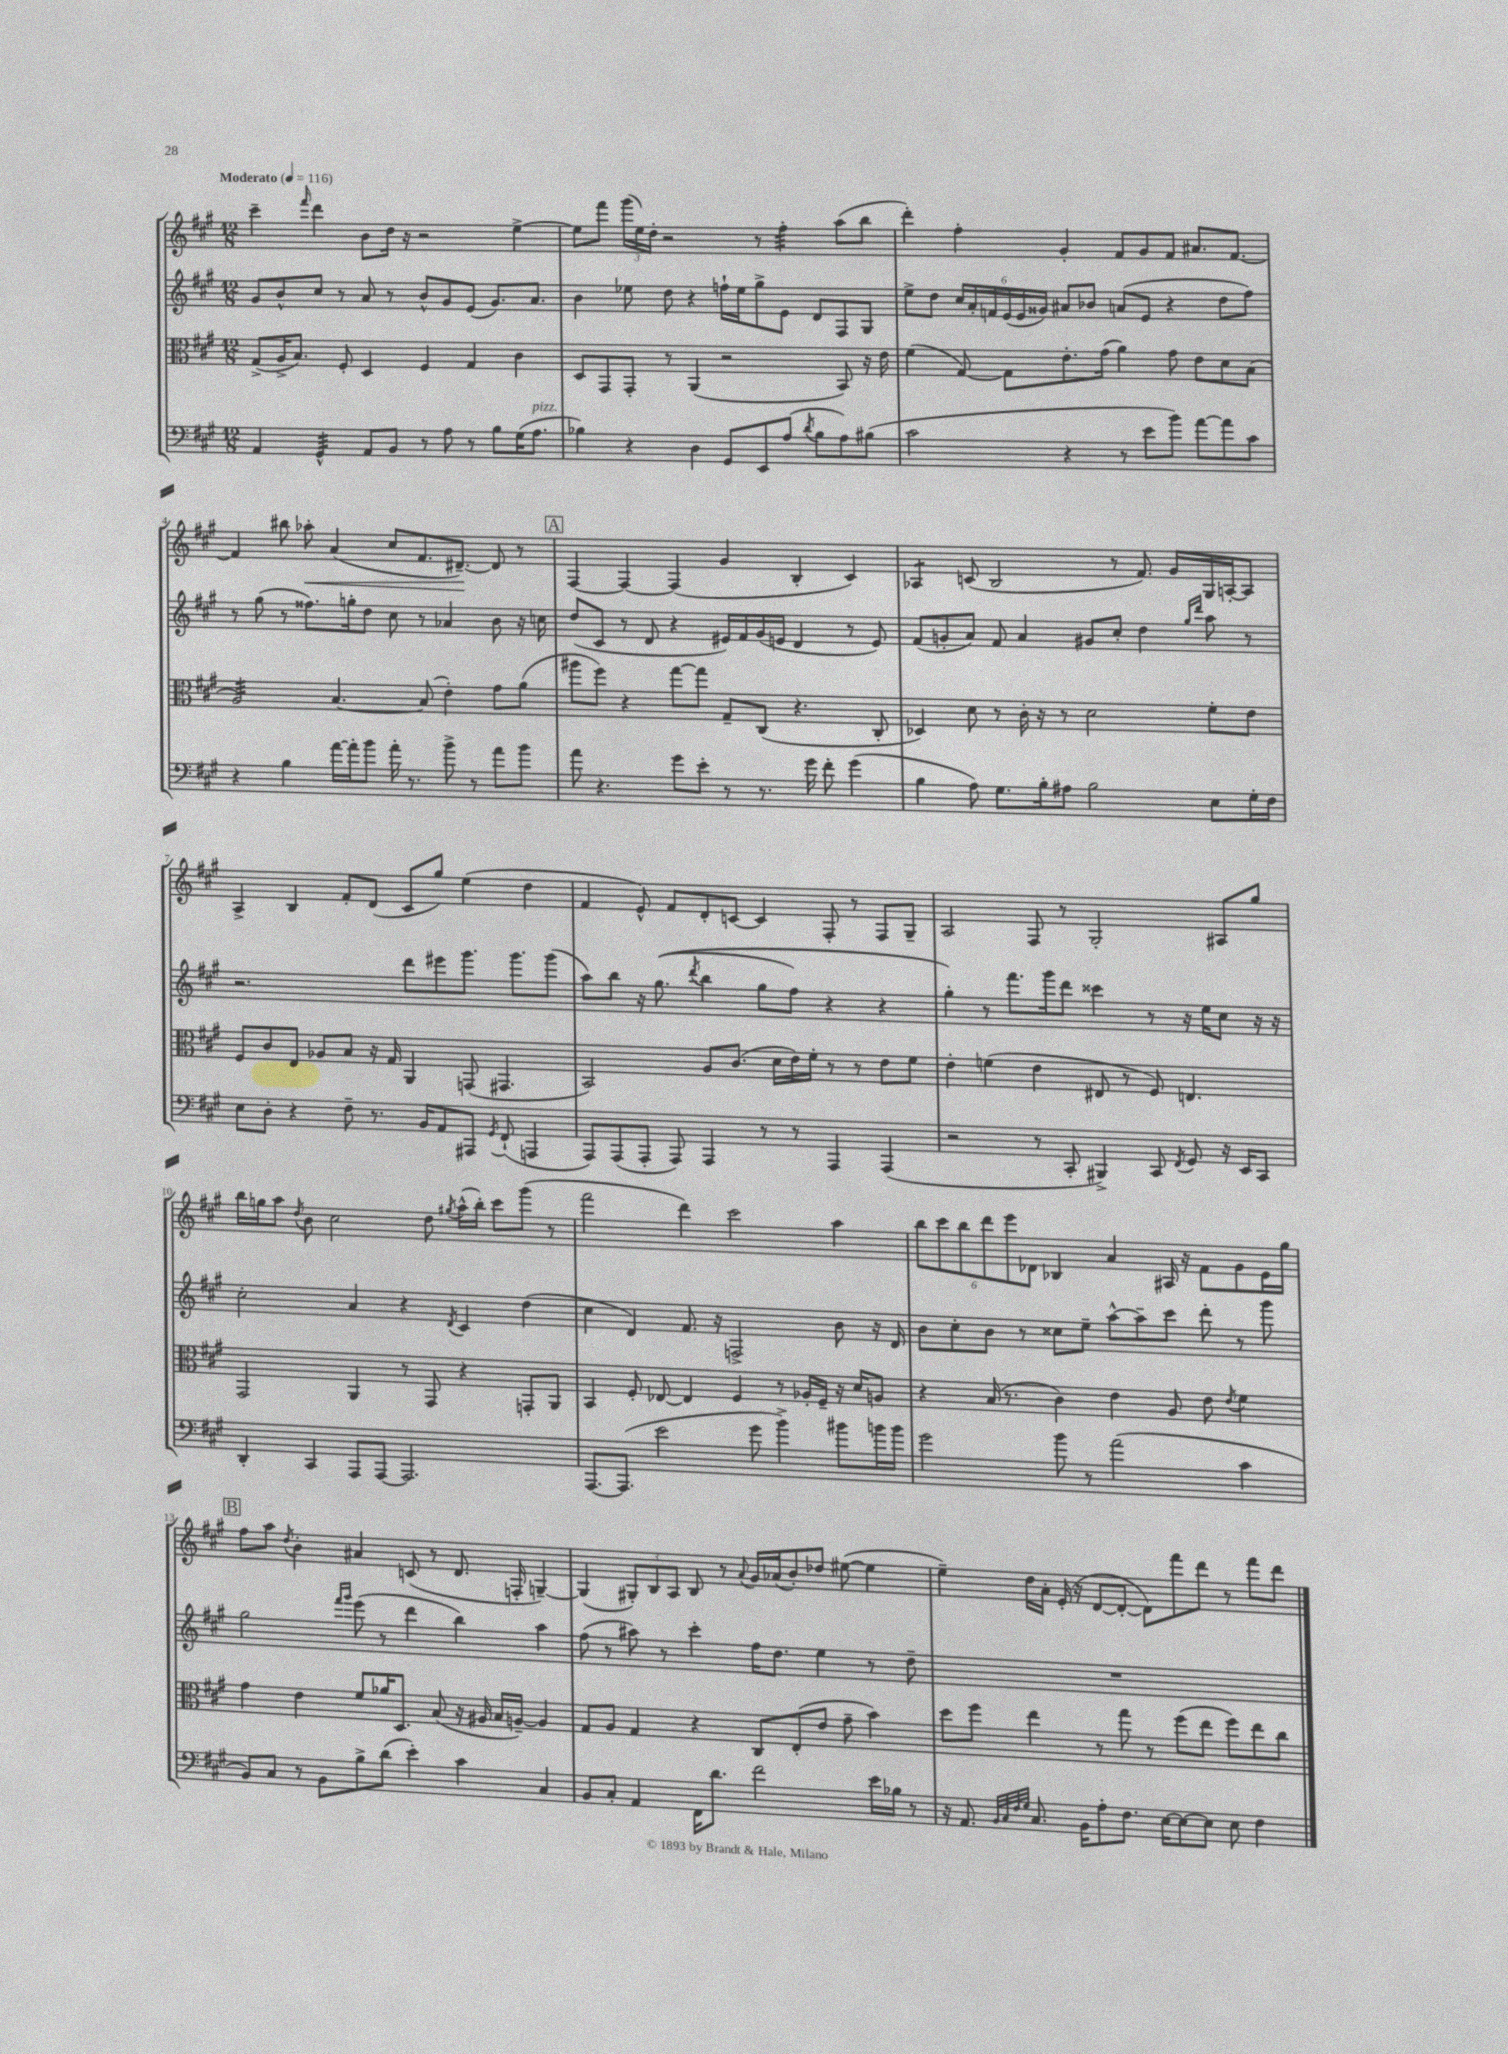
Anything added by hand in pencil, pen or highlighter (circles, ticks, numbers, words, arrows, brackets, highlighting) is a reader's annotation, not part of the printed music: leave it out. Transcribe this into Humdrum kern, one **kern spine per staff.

**kern	**kern	**kern	**kern
*staff4	*staff3	*staff2	*staff1
*clefF4	*clefC3	*clefG2	*clefG2
*k[f#c#g#]	*k[f#c#g#]	*k[f#c#g#]	*k[f#c#g#]
*M12/8	*M12/8	*M12/8	*M12/8
*MM116	*MM116	*MM116	*MM116
4AA/	(8G#^/L	8g#/L	4ccc#~\
.	16A^/K	8b^^/	.
.	8.B/J)	.	.
.	.	.	16qqfff#/
4GG#^^/	.	8cc#/J	4ddd\
.	8F#'/	8r	.
8AA/L	4D/	8a/	8b\L
8BB/J	.	8r	16dd\Jk
.	.	.	16r
8r	4F#/	8b^^/L	2r
8A\	.	8g#/	.
8r	4G#/	(8e/J	.
8B\L	.	8.g#/L)	.
(16G#\K	4c#\	.	[4ee^\
8.A\J	.	8.a/J	.
=	=	=	=
4B-\)	8D/L	4b\	8ee\]L
.	8GG#/	.	8fff#\J
4r	8GG#'/J	8ee-\	(24ggg#\LL
.	.	.	24ee\)
.	.	.	24dd'\JJ
.	8r	8dd\	2r
4D\	(4AA/	4r	.
8GG#/L	2r	16ff`\LL	.
.	.	16ee-\J	.
8EE/	.	8gg#^\	8r
(8A/J	.	8e\J	4ff#'\
8qd/	.	.	.
8B-\L	.	8d/L	.
8A\)	8BB/)	8F#/	(8aa\L
(8B#\J	16r	8G#/J	8bb\J
.	16e\	.	.
=	=	=	=
2c#\	(4f#\	8ee^\L	4ddd'\)
.	.	8dd\J	.
.	[8G#/)	24cc#/LL	4ff#'\
.	.	24a'/	.
.	.	24f/	.
.	8G#\]L	(24e/	.
.	.	24e/	.
.	.	24g##/JJ)	.
4r	8.e'\	8a#/L	4g#'/
.	.	8b-/J	.
.	(16g#\Jk	.	.
8r	4a\)	(8a/L	8f#/L
8e\L	.	8e/J	8g#/
8b\J)	8g#\	4r	8f#/J
[8a\L	8e\L	.	8.a#/L
8a\]	8d\	8dd\L	.
.	.	.	[8.f#/J
8c#\J	(8B\J	8ff#\J)	.
=	=	=	=
4r	2A/)	8r	4f#/]
.	.	(8gg#\	.
4B\	.	8r	8bb#\
.	.	8.ff##\L)	8aa-'\
[16a\LL	[4.B/	.	(4a/
16a'\]J	.	16gg'\k	.
8b\J	.	8dd\J	.
16a'\	.	8cc#\	8cc#/L
8.r	.	.	.
.	(8B/]	8r	8.f#/
8b^\	4e'\)	4a-/	.
.	.	.	[8.d#~/J)
8r	.	.	.
8a\L	8g#\L	8b\	8d#/]
8b\J	(8a\J	16r	8r
.	.	16cc\	.
=	=	=	=
8a\	8aa#\L	(8dd/L	[4F#/
4.r	8ff#\J)	8c#/J	.
.	4r	8r	4F#/_
.	.	8d/	.
8g#\L	[8gg#\L	4r	(4F#/]
8e'\J	8gg#\]J	.	.
8r	8G#~/L	16e#/LL)	4g#/
.	.	16f#/	.
8.r	(8C#/J	(16g#/	.
.	.	16e/JJ	.
.	4.r	4d/	4B'/
16g#\	.	.	.
8f#'\	.	.	.
(4g#\	.	8r	4c#/)
.	8C#'/	8e/)	.
=	=	=	=
4B\	4D-/)	(8f#/L	4A-/
.	.	8g'/	.
8A\)	8d\	8a/J)	(8c/
8.G#\L	8r	8f#/	2B/
.	16c#'\	4a/	.
16B'\k	16r	.	.
8A#\J	8r	.	.
2B\	2d\	8g#/L	.
.	.	8cc#'/J	8r
.	.	4dd\	8.f#/)
.	.	.	16g#/LL
.	.	16qqgg#/LL	.
.	.	16qqddd/JJ	.
8E\L	8f#'\L	8aa\	16G#/
.	.	.	[16A'/J
16G#'\L	8e\J	8r	8A/]J
16F#\JJ	.	.	.
=	=	=	=
8E\L	8F#/L	2.r	4A^/
8D'\J	8c#/	.	.
4r	8E/J	.	4B/
.	8A-/L	.	.
8F#~\	8B/J	.	8f#'/L
8.r	16r	.	(8d/J
.	16G#/	.	.
.	4AA/	8ddd\L	8c#/L
16BB/LK	.	.	.
8AA/	.	8eee#\	8gg#/J)
8AAA#/J	(8GG/	8.ggg#\J	(4ee\
8qGG#/	.	.	.
(8FF#`/	4.GG#/	.	.
.	.	8.ggg#\L	.
4AAA/	.	.	4dd\
.	.	(8ggg#\J	.
=	=	=	=
8AAA/L)	2BB/)	8aa\L)	4f#/
(8AAA/	.	8bb\J	.
8AAA'/J	.	16r	8e^^/)
.	.	&((8.gg#\	.
8AAA/)	.	.	8f#/L
.	.	8qddd/	.
4AAA/	8A/L	4bb\	8d'/
.	(8.c#/J	.	[8c/J
8r	.	8gg#\L	4c/]
.	16d\LL	.	.
8r	16e\)	8ff#\J)	.
.	16f#'\JJ	.	.
4AAA/	8r	4r	8F#'/
.	8r	.	8r
(4AAA/	8e\L	4r	8F#/L
.	8f#\J	.	8G#~/J
=	=	=	=
2r	4e'\	4gg#'\&)	2A/
.	(4f\	8r	.
.	.	8.fff#\L	.
8r	4e\	.	8F#/
.	.	16ggg#\k	.
8CC#'/	.	8ddd\J	8r
4BBB#^/)	8E#/	4ccc##\	2G#'/
.	8r	.	.
8CC#/	8F#/)	8r	.
8qFF#/	.	.	.
8GG#/	4.E/	16r	.
.	.	16ee\LK	.
16r	.	8cc#\J	8A#/L
16EE/LK	.	.	.
8CC#/J	.	16r	8gg#/J
.	.	16r	.
=	=	=	=
4DD'/	2GG#/	2cc#'\	16bb\LL
.	.	.	16gg\J
.	.	.	8aa\J
.	.	.	8qdd/
4CC#/	.	.	8b\
.	.	.	2cc#\
8AAA/L	4AA/	4a/	.
[8AAA/J	.	.	.
2.AAA/]	8r	4r	.
.	8GG#/	.	8dd\
.	.	8qd/	8qgg#/
.	4r	4c#/	(16aa^^\LL
.	.	.	16bb'\JJ)
.	.	.	8ccc#\L
.	8GG'/L	(4dd\	(8ggg#\J
.	8AA/J	.	8r
=	=	=	=
[8.AAA/L	4BB/	4cc#\	2fff#\
(8.AAA/]J	.	.	.
.	8F#'/	4d/)	.
2e\	[8E-/	.	.
.	4E-/]	8.f#/	4ddd\)
.	.	16r	.
.	4F#/	2F^/	2ccc#\
8g#\	.	.	.
4b^\)	8r	.	.
.	16A-'/LL	.	.
.	16F#~/JJ	.	.
8b#\L	16r	8b\	4aa\
.	16d/LK	.	.
16b\L	8A/J	16r	.
16b\JJ	.	16d/	.
=	=	=	=
2g#\	4r	8b\L	12bb\L
.	.	.	12ccc#\
.	.	8cc#'\	.
.	.	.	12bb\
.	(16B/	8b\J	12ddd\
.	8.r	.	.
.	.	.	12eee\
.	.	8r	.
.	.	.	12d-\J
8b\	4c#\)	8cc##\L	4B-/
8r	.	8ee~\J	.
(2a\	4e\	[8aa^^\L	4a/
.	.	8aa~\]	.
.	8A/	8ccc#\J	16A#/
.	.	.	16r
.	8e\	8ddd'\	8f#\L
.	8qe/	.	.
4c#\	4f#\	8r	8g#\
.	.	8ggg#\	16e\L
.	.	.	16gg#\JJ
=	=	=	=
8BB/L)	4g#\	2gg#\	8ff#\L
8C#/J	.	.	8aa\J
.	.	.	8qdd/
8r	4e\	.	4b'\
8BB\L	.	.	.
.	.	16qqfff#/LL	.
.	.	16qqggg#/JJ	.
8B^\	8f#/L	(8eee\	4a#/
(8d\J	16a-/K	8r	.
.	8.D/J	.	.
4e'\)	.	4ddd\	(8c/
.	(8B/	.	8r
4c#\	16r	4bb\)	8.d/
.	16A#/	.	.
.	16B/LL	.	.
.	[16A~/JJ)	.	16F'/
4C#/	4A/]	4aa\	[4G~/)
=	=	=	=
8BB/L	8G#/L	(8ff#\	(4G/]
8C#'/J	8A/J	8r	.
4AA/	4G#/	8aa#\)	12G#'/L)
.	.	.	12B/
.	.	8r	.
.	.	.	12A/J
16FF#\LK	4r	4ccc#'\	8B/
8.d\J	.	.	.
.	.	.	8r
.	.	.	8qqa/
2f#\	8C#/L	16ff#\LK	16g#/LL
.	.	8.dd\J	(16a-/J
.	(8E'/	.	8b'/)
.	8e/J	4ee\	8dd-/J
.	8g#~\	.	([8ee#\
16e\LL	4b\)	8r	4ee#\]
16B-\JJ	.	.	.
8r	.	8dd~\	.
=	=	=	=
16r	8dd\L	1.r	4ee~\)
8.AA/	.	.	.
.	8ff#\J	.	.
32qqBB/LLL	.	.	.
32qqC#/	.	.	.
32qqF#/	.	.	.
32qqG#/JJJ	.	.	.
8.C#/	4ee\	.	16dd\LL
.	.	.	16a'\JJ
.	.	.	(16e'/
16BB\LK	.	.	16r
8A'\	8r	.	[8d/L
8.F#\J	8gg#\	.	8d'/_J
.	8r	.	8d\]L)
[16E\LK	.	.	.
8E\_	(8ff#\L	.	8fff#\
8E\]J	8ee\J	.	8ddd\J
8E\	8ff#\L)	.	8r
4F#\	8ee\	.	8fff#\L
.	8cc#\J	.	8ddd\J
==	==	==	==
*-	*-	*-	*-
